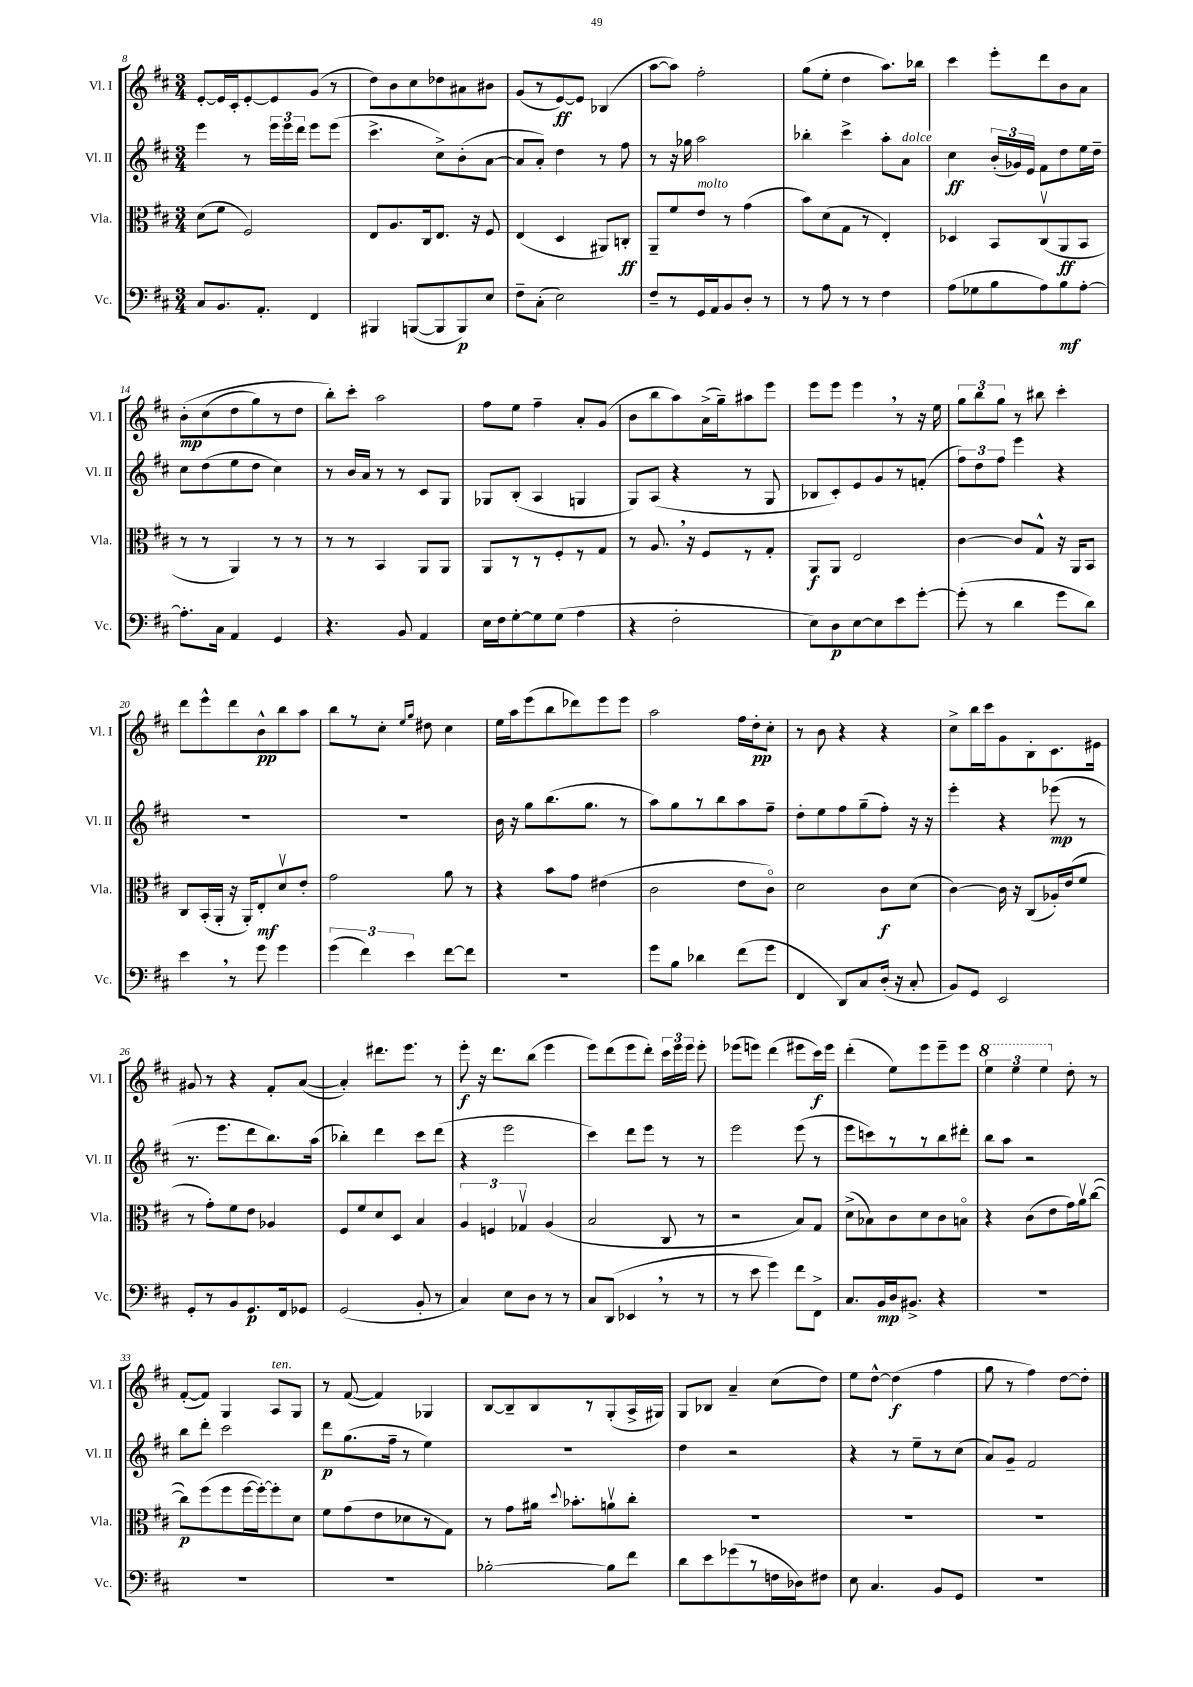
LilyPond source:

<<
\new StaffGroup <<
\new Staff = "s0" \with { instrumentName = "Vl. I" shortInstrumentName = "Vl. I" } {
    \clef treble \key d \major \numericTimeSignature \time 3/4
    \autoBeamOff e'8[~-. e'16 cis'16-. e'8~-. e'8 g'8]( r8 |
    d''8[) b'8 cis''8 des''8 ais'8 bis'8] |
    g'8[( r8 e'8~\ff) e'8] bes4( |
    a''8[~ a''8]) fis''2-. |
    g''8[( e''8]-. d''4 a''8.[) bes''16] |
    cis'''4 e'''8[-. d'''8 b'8 a'8] |
    b'8[-.\mp\( cis''8( d''8 g''8) r8 d''8] |
    b''8[-.\) cis'''8]-. a''2 |
    fis''8[ e''8] fis''4-- a'8[-. g'8]( |
    b'8[ b''8 a''8) a'16->( g''16--) ais''8 e'''8] |
    e'''8[ e'''8] e'''4 \breathe r8 r16 e''16 |
    \tuplet 3/2 { g''8[ b''8 g''8] } r8 bis''8 cis'''4-. |
    d'''8[ e'''8-^ d'''8 b'8-^\pp b''8 a''8] |
    b''8[ r8 cis''8]-. \grace { e''16[ g''16] } dis''8 cis''4 |
    e''16[ a''16 e'''8( b''8 des'''8) e'''8 e'''8] |
    a''2 fis''16[ d''16-.\pp cis''8]-. |
    r8 b'8 r4 r4 |
    cis''8[-> b''16 cis'''16 g'8 b8-. cis'8. eis'16] |
    gis'8 r8 r4 fis'8[-. a'8]~( |
    a'4-.) dis'''8.[ e'''8.] r8 |
    e'''8-.\f r16 d'''8.[ b''8]( e'''4 |
    e'''8[) d'''8( e'''8 d'''8]-.) \tuplet 3/2 { cis'''16[ e'''16 e'''16] } e'''8-. |
    ees'''8[( e'''8]) d'''4( eis'''8[ cis'''16\f) eis'''16] |
    d'''4-.( e''8[) e'''8 e'''8-- e'''8] |
    \tuplet 3/2 { \ottava #1 e'''4 e'''4 e'''4 \ottava #0 } d''8-. r8 |
    fis'8[~-.( fis'8]) g4 a8[^\markup { \italic "ten." } g8] |
    r8 fis'8~( fis'4) ges4 |
    b8[~ b8-- b8 r8 g8-.( a16-> gis16]) |
    g8[ bes8] a'4-- cis''8[( d''8]) |
    e''8[ d''8]~-^ d''4\f( fis''4 |
    g''8 r8 fis''4) d''8[~ d''8]-. \bar "|." |
}
\new Staff = "s1" \with { instrumentName = "Vl. II" shortInstrumentName = "Vl. II" } {
    \clef treble \key d \major \numericTimeSignature \time 3/4
    \autoBeamOff e'''4 r8 \tuplet 3/2 { e'''16[ e'''16 d'''16] } e'''8[ e'''8]( |
    cis'''4.-> cis''8[->) b'8-.( a'8]~ |
    a'8[ a'8]-.) d''4 r8 fis''8 |
    r8 r16 ges''16 a''2 |
    bes''4-. cis'''4-> a''8[-. a'8]^\markup { \italic "dolce" } |
    cis''4\ff \tuplet 3/2 { b'16[-.( ges'16) e'16] } fis'8[ d''8 e''16 d''16]-- |
    cis''8[ d''8( e''8 d''8] cis''4) |
    r8 b'16[ a'16] r8 r8 cis'8[ g8] |
    ges8[ b8]-.( a4 g4 |
    g8[) a8]( r4 r8 g8 |
    bes8[ cis'8-.) e'8 g'8 r8 f'8]-.( |
    \tuplet 3/2 { fis''8[) d''8 fis''8] } e'''4 r4 |
    R2. |
    R2. |
    b'16 r16 g''8[ b''8.( g''8.] r8 |
    a''8[) g''8 r8 b''8 a''8 fis''8]-- |
    d''8[-. e''8 fis''8 g''8--( fis''8]-.) r16 r16 |
    e'''4-. r4 ees'''8\mp( r8 |
    r8. e'''8.[ d'''8 b''8.) a''16]( |
    bes''4-.) d'''4 cis'''8[ d'''8]( |
    r4 e'''2 |
    cis'''4) d'''8[ e'''8] r8 r8 |
    e'''2 e'''8( r8 |
    e'''8[ c'''8) r8 r8 b''8 dis'''8]-. |
    b''8[ a''8] r2 |
    b''8[ d'''8]-. cis'''2 |
    d'''8[\p g''8.( fis''16]-- r8 e''4) |
    R2. |
    d''4 r2 |
    r4 r8 e''8[-- r8 cis''8]( |
    a'8[) g'8]-- fis'2 \bar "|." |
}
\new Staff = "s2" \with { instrumentName = "Vla." shortInstrumentName = "Vla." } {
    \clef alto \key d \major \numericTimeSignature \time 3/4
    \autoBeamOff d'8[( fis'8] fis2) |
    e8[ a8. cis16 e8.] r16 fis8 |
    e4( d4 ais,8[) c8]-.\ff |
    a,8[-- fis'8 e'8]^\markup { \italic "molto" } r8 g'4( |
    b'8[) d'8( g8] r8 e4-.) |
    des4 b,8[ cis8\upbow( a,8\ff b,8] |
    r8 r8 a,4) r8 r8 |
    r8 r8 b,4 a,8[ a,8] |
    a,8[ r8 r8 fis8-. r8 g8] |
    r8 a8. \breathe r16 fis8[ r8 g8]-. |
    a,8[\f a,8] e2 |
    cis'4~ cis'8[ g8]-^ r16 a,16[ b,8] |
    cis8[ b,16-.( a,16]-. r16 a,16[-.) e8-.\mf d'8\upbow e'8]-. |
    g'2 a'8 r8 |
    r4 b'8[ g'8] eis'4( |
    cis'2 e'8[ cis'8]\flageolet) |
    d'2 cis'8[\f d'8]( |
    cis'4~) cis'16 r16 cis8[( aes16-.) e'16( fis'8] |
    r8 g'8[-.) fis'8 e'8] aes4 |
    fis8[ fis'8 d'8 d8] b4 |
    \tuplet 3/2 { a4 f4 ges4\upbow } a4( |
    b2 cis8 r8 |
    r2 b8[) g8] |
    d'8[->( bes8) cis'8 d'8 cis'8 b8]\flageolet |
    r4 cis'8[( e'8 g'16) a'16\upbow cis''8]~( |
    cis''8[\p) fis''8( fis''8 fis''16~ fis''16~-.) fis''8-. d'8] |
    fis'8[ g'8( e'8 des'8 r8 g8]) |
    r8 g'8[ ais'16] \appoggiatura { d''8 } bes'8.[-. a'8\upbow cis''8]-. |
    R2. |
    R2. |
    R2. \bar "|." |
}
\new Staff = "s3" \with { instrumentName = "Vc." shortInstrumentName = "Vc." } {
    \clef bass \key d \major \numericTimeSignature \time 3/4
    \autoBeamOff cis8[ b,8. a,8.]-. fis,4 |
    bis,,4 b,,8[~( b,,8 b,,8\p) e8] |
    fis8[-- cis8]-.( e2) |
    fis8[-- r8 g,16 a,16 b,8 d8]-. r8 |
    r8 a8 r8 r8 fis4 |
    a8[( ges8 b8 a8) b8\mf a8]~-. |
    a8.[-. cis16] a,4 g,4 |
    r4. b,8 a,4 |
    e16[ fis16 g8~-. g8 g8]( a4 |
    r4 fis2-. |
    e8[) d8\p e8~ e8 e'8 g'8]~-. |
    g'8-.( r8 d'4 g'8[ d'8]) |
    e'4 \breathe r8 g'8 g'4 |
    \tuplet 3/2 { g'4( fis'4) e'4 } fis'8[~ fis'8] |
    R2. |
    g'8[ b8] des'4 fis'8[( g'8] |
    fis,4 d,8[) cis8 d16]-.( r16 cis8-. |
    b,8[) g,8] e,2 |
    g,8[-. r8 b,8 g,8.\p fis,16 ges,8] |
    g,2( b,8-. r8 |
    cis4) e8[ d8] r8 r8 |
    cis8[ d,8]( ees,4 \breathe r8 r8 |
    r8 e'8 g'4) fis'8[ fis,8]-> |
    cis8.[ b,16\mp d16 bis,8.]-> r4 |
    R2. |
    R2. |
    R2. |
    bes2~-. bes8[ fis'8] |
    d'8[ e'8 ges'8( r8 f16 des16) fis8] |
    e8 cis4. b,8[ g,8] |
    R2. \bar "|." |
}
>>
>>
\layout { \context { \Score currentBarNumber = #8 } }
